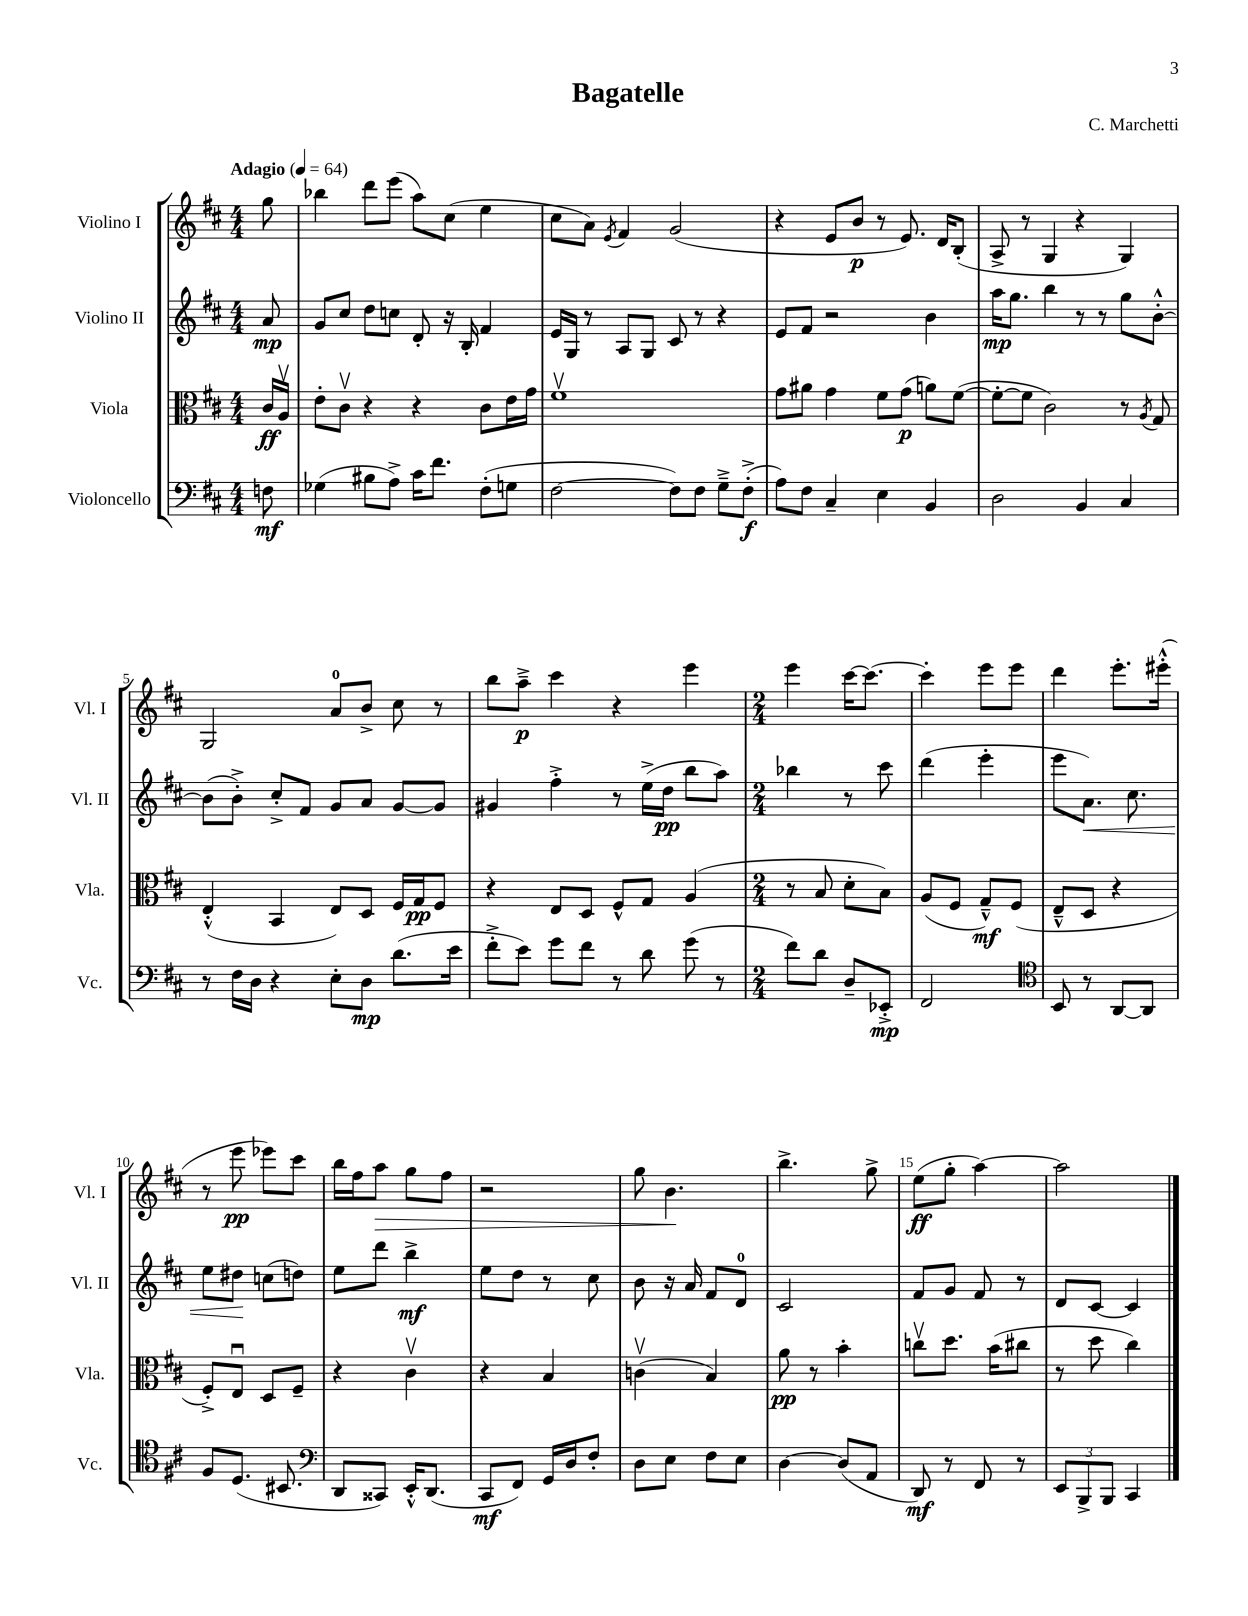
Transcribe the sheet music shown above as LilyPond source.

\header { title = "Bagatelle" composer = "C. Marchetti" }
<<
\new StaffGroup <<
\new Staff = "s0" \with { instrumentName = "Violino I" shortInstrumentName = "Vl. I" } {
    \clef treble \key d \major \numericTimeSignature \time 4/4 \partial 8 \tempo "Adagio" 4 = 64
    \autoBeamOff g''8 |
    bes''4 d'''8[ e'''8]( a''8[) cis''8]( e''4 |
    cis''8[ a'8]) \acciaccatura { e'8 } fis'4 g'2( |
    r4 e'8[ b'8]\p r8 e'8.) d'16[ b8]-.( |
    a8-> r8 g4 r4 g4) |
    g2 a'8[-0 b'8]-> cis''8 r8 |
    b''8[ a''8]--->\p cis'''4 r4 e'''4 |
    \numericTimeSignature \time 2/4 e'''4 cis'''16[~ cis'''8.]~ |
    cis'''4-. e'''8[ e'''8] |
    d'''4 e'''8.[-. eis'''16]-.-^( |
    r8 e'''8\pp ees'''8[) cis'''8] |
    b''16[ fis''16 a''8]\> g''8[ fis''8] |
    r2 |
    g''8 b'4.\! |
    b''4.-> g''8-> |
    e''8[\ff( g''8]-. a''4~) |
    a''2 \bar "|." |
}
\new Staff = "s1" \with { instrumentName = "Violino II" shortInstrumentName = "Vl. II" } {
    \clef treble \key d \major \numericTimeSignature \time 4/4 \partial 8
    \autoBeamOff a'8\mp |
    g'8[ cis''8] d''8[ c''8] d'8-. r16 b16-. fis'4 |
    e'16[ g16] r8 a8[ g8] cis'8 r8 r4 |
    e'8[ fis'8] r2 b'4 |
    a''16[\mp g''8.] b''4 r8 r8 g''8[ b'8]~-.-^ |
    b'8[( b'8]-.->) cis''8[-.-> fis'8] g'8[ a'8] g'8[~ g'8] |
    gis'4 fis''4-.-> r8 e''16[->( d''16]\pp b''8[ a''8]) |
    \numericTimeSignature \time 2/4 bes''4 r8 cis'''8 |
    d'''4( e'''4-. |
    e'''8[ a'8.]\<) cis''8. |
    e''8[ dis''8]\! c''8[( d''8]) |
    e''8[ d'''8] b''4->\mf |
    e''8[ d''8] r8 cis''8 |
    b'8 r16 a'16 fis'8[ d'8]-0 |
    cis'2 |
    fis'8[ g'8] fis'8 r8 |
    d'8[ cis'8]~ cis'4 \bar "|." |
}
\new Staff = "s2" \with { instrumentName = "Viola" shortInstrumentName = "Vla." } {
    \clef alto \key d \major \numericTimeSignature \time 4/4 \partial 8
    \autoBeamOff cis'16[\ff a16]\upbow |
    e'8[-. cis'8]\upbow r4 r4 cis'8[ e'16 g'16] |
    fis'1\upbow |
    g'8[ ais'8] g'4 fis'8[ g'8]\p( a'8[) fis'8]~( |
    fis'8[~-. fis'8] cis'2) r8 \acciaccatura { a8 } g8 |
    e4-.-^( b,4 e8[) d8] fis16[ g16\pp fis8] |
    r4 e8[ d8] fis8[-^ g8] a4( |
    \numericTimeSignature \time 2/4 r8 b8 d'8[-. b8]) |
    a8[( fis8] g8[---^\mf) fis8]( |
    e8[---^ d8] r4 |
    fis8[-.->) e8]\downbow d8[ fis8]-- |
    r4 cis'4\upbow |
    r4 b4 |
    c'4\upbow( b4) |
    a'8\pp r8 b'4-. |
    c''8[\upbow d''8.] b'16[( cis''8] |
    r8 d''8 cis''4) \bar "|." |
}
\new Staff = "s3" \with { instrumentName = "Violoncello" shortInstrumentName = "Vc." } {
    \clef bass \key d \major \numericTimeSignature \time 4/4 \partial 8
    \autoBeamOff f8\mf |
    ges4( bis8[ a8]->) cis'16[ fis'8.] fis8[-.( g8] |
    fis2~ fis8[) fis8] g8[---> fis8]-.->\f( |
    a8[) fis8] cis4-- e4 b,4 |
    d2 b,4 cis4 |
    r8 fis16[ d16] r4 e8[-. d8]\mp d'8.[( e'16] |
    fis'8[-.-> e'8]) g'8[ fis'8] r8 d'8 g'8( r8 |
    \numericTimeSignature \time 2/4 fis'8[) d'8] d8[-- ees,8]-.->\mp |
    fis,2 |
    \clef tenor b,8 r8 a,8[~ a,8] |
    fis8[ d8.]( bis,8. |
    \clef bass d,8[ cisis,8]) e,16[-.-^ d,8.]( |
    cis,8[\mf fis,8]) g,16[ d16 fis8]-. |
    d8[ e8] fis8[ e8] |
    d4~ d8[( a,8] |
    d,8\mf) r8 fis,8 r8 |
    \tuplet 3/2 { e,8[ b,,8-> b,,8] } cis,4 \bar "|." |
}
>>
>>
\layout { \context { \Score \override BarNumber.break-visibility = ##(#f #t #t) barNumberVisibility = #(every-nth-bar-number-visible 5) } }
